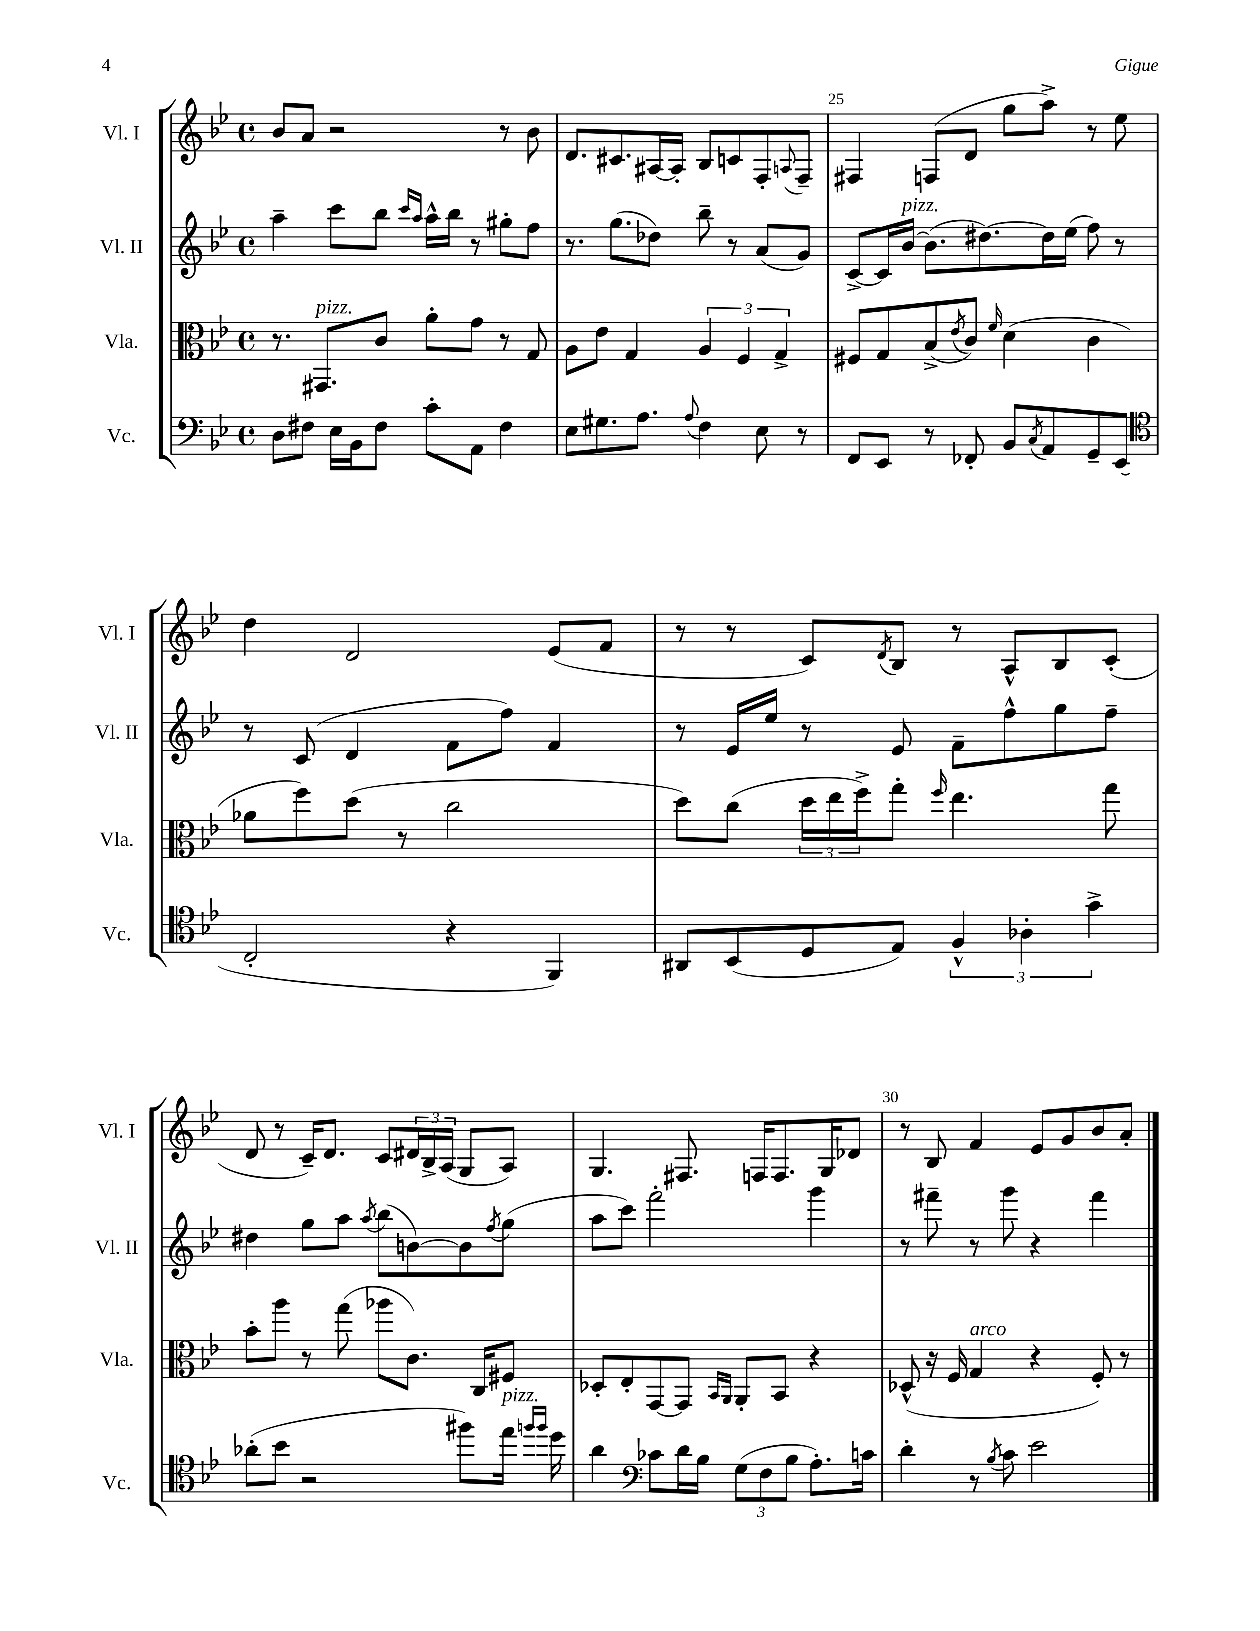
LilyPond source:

<<
\new StaffGroup <<
\new Staff = "s0" \with { instrumentName = "Vl. I" shortInstrumentName = "Vl. I" } {
    \clef treble \key bes \major \defaultTimeSignature \time 4/4
    bes'8 a'8 r2 r8 bes'8 |
    d'8. cis'8. ais16~ ais16-. bes8 c'8 f8-. \appoggiatura { a8 } f8-- |
    fis4 f8( d'8 g''8 a''8->) r8 ees''8 |
    d''4 d'2 ees'8( f'8 |
    r8 r8 c'8) \acciaccatura { d'8 } bes8 r8 a8-^ bes8 c'8-.( |
    d'8 r8 c'16--) d'8. c'8 \tuplet 3/2 { dis'16 bes16-> a16( } g8 a8) |
    g4. fis8. f16 f8. g16 des'8 |
    r8 bes8 f'4 ees'8 g'8 bes'8 a'8-. \bar "|." |
}
\new Staff = "s1" \with { instrumentName = "Vl. II" shortInstrumentName = "Vl. II" } {
    \clef treble \key bes \major \defaultTimeSignature \time 4/4
    a''4-- c'''8 bes''8 \grace { c'''16 a''16 } a''16-^ bes''16 r8 gis''8-. f''8 |
    r8. g''8.( des''8) bes''8-- r8 a'8( g'8) |
    c'8~-> c'16 bes'16~^\markup { \italic "pizz." } bes'8.( dis''8.~) dis''16 ees''16( f''8) r8 |
    r8 c'8( d'4 f'8 f''8) f'4 |
    r8 ees'16 ees''16 r8 ees'8 f'8-- f''8-^ g''8 f''8-- |
    dis''4 g''8 a''8 \acciaccatura { a''8 } bes''8( b'8~) b'8 \acciaccatura { f''8 } g''8( |
    a''8 c'''8) f'''2-. g'''4 |
    r8 fis'''8-- r8 g'''8 r4 fis'''4 \bar "|." |
}
\new Staff = "s2" \with { instrumentName = "Vla." shortInstrumentName = "Vla." } {
    \clef alto \key bes \major \defaultTimeSignature \time 4/4
    r8. gis,8.^\markup { \italic "pizz." } c'8 a'8-. g'8 r8 g8 |
    a8 ees'8 g4 \tuplet 3/2 { a4 f4 g4-> } |
    fis8 g8 bes8->( \acciaccatura { ees'8 } c'8) \grace { f'16 } d'4( c'4 |
    aes'8 f''8) d''8( r8 c''2 |
    d''8) c''8( \tuplet 3/2 { d''16 ees''16 f''16->) } g''8-. \grace { f''16 } ees''4. g''8 |
    bes'8-. a''8 r8 g''8( aes''8 c'8.) c16 fis8 |
    des8-. ees8-. g,8~ g,8 \grace { bes,16 a,16 } a,8-. bes,8 r4 |
    des8-^( r16 f16 g4^\markup { \italic "arco" } r4 f8-.) r8 \bar "|." |
}
\new Staff = "s3" \with { instrumentName = "Vc." shortInstrumentName = "Vc." } {
    \clef bass \key bes \major \defaultTimeSignature \time 4/4
    d8 fis8 ees16 bes,16 fis8 c'8-. a,8 fis4 |
    ees8 gis8. a8. \appoggiatura { a8 } f4 ees8 r8 |
    f,8 ees,8 r8 fes,8-. bes,8 \acciaccatura { c8 } a,8 g,8-- ees,8( |
    \clef tenor c2-. r4 f,4) |
    ais,8 bes,8( d8 ees8) \tuplet 3/2 { f4-^ aes4-. g'4-> } |
    aes'8-.( bes'8 r2 fis''8) ees''16^\markup { \italic "pizz." } \grace { f''16 f''16 } d''16 |
    a'4 \clef bass ces'8 d'16 bes16 \tuplet 3/2 { g8( f8 bes8 } a8.-.) c'16 |
    d'4-. r8 \acciaccatura { bes8 } c'8 ees'2 \bar "|." |
}
>>
>>
\layout { \context { \Score currentBarNumber = #23 \override BarNumber.break-visibility = ##(#f #t #t) barNumberVisibility = #(every-nth-bar-number-visible 5) } }
